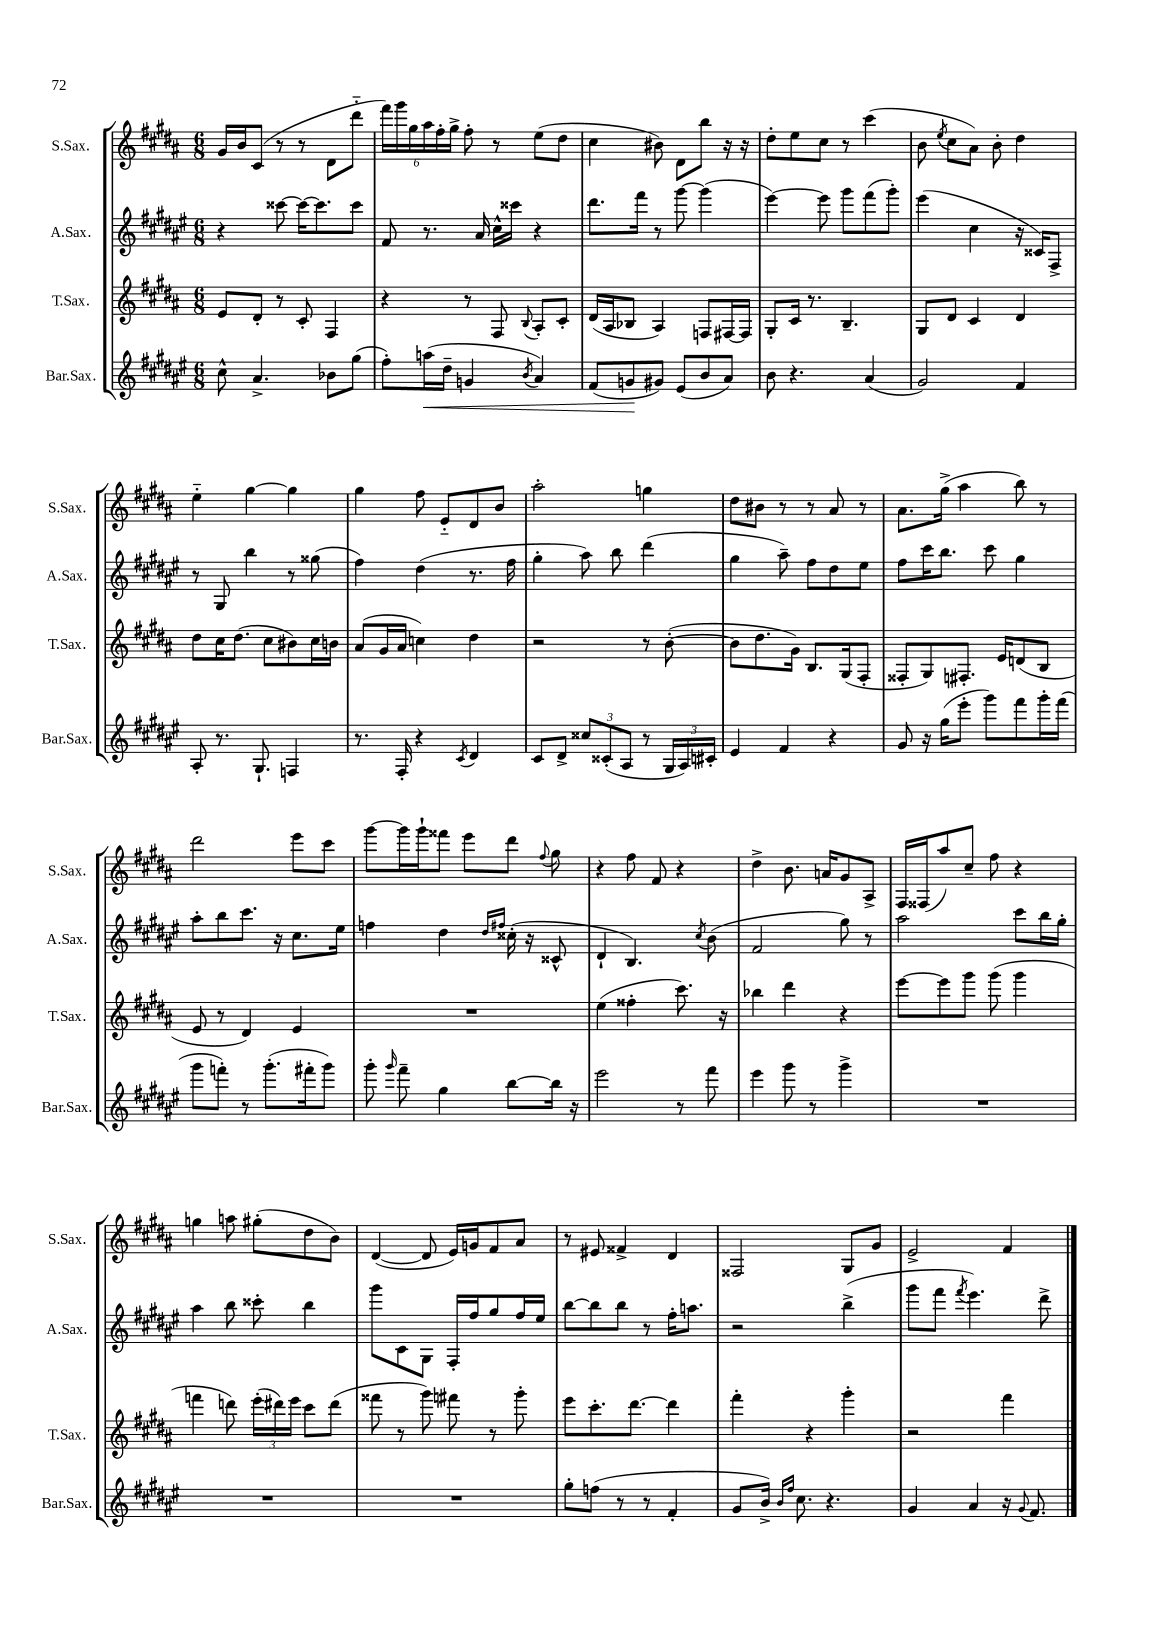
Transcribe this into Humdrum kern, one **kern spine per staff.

**kern	**dynam	**kern	**kern	**kern
*part4	*part4	*part3	*part2	*part1
*staff4	*staff4	*staff3	*staff2	*staff1
*I"Bar.Sax.	*	*I"T.Sax.	*I"A.Sax.	*I"S.Sax.
*I'Bar.Sax.	*	*I'T.Sax.	*I'A.Sax.	*I'S.Sax.
*clefG2	*	*clefG2	*clefG2	*clefG2
*k[f#c#g#d#a#e#]	*	*k[f#c#g#d#a#]	*k[f#c#g#d#a#e#]	*k[f#c#g#d#a#]
*M6/8	*	*M6/8	*M6/8	*M6/8
=117	=117	=117	=117	=117
8cc#^^\	.	8e/L	4r	16g#/LL
.	.	.	.	16b/J
4.a#^/	.	8d#'/J	.	(8c#/J
.	.	8r	[8ccc##X\	8r
.	.	8c#'/	16ccc##\KL_	8r
.	.	.	8.ccc##\]	.
8b-X\L	.	4F#/	.	8d#\L
(8gg#\J	.	.	8ccc##\J	8ddd#\J
=118	=118	=118	=118	=118
8ff#'\L)	.	4r	8f#/	24fff#\LL)
.	.	.	.	24ggg#\
.	.	.	.	24gg#\
!	!LO:HP:b	!	!	!
(16aan\L	<	.	8.r	24aa#\
.	.	.	.	24ff#'\
16dd#~\JJ	.	.	.	.
.	.	.	.	24gg#^\JJ
4gn/	.	8r	.	8ff#'\
.	.	.	16a#/	.
.	.	8F#/	16cc#^^\LL	8r
.	.	.	16ccc##X\JJ	.
8qb/	.	8qqB/	.	.
4a#/)	.	8A#'/L	4r	(8ee\L
.	.	8c#'/J	.	8dd#\J
=119	=119	=119	=119	=119
(8f#/L	.	(16d#/LL	8.ddd#\L	4cc#\
.	.	16A#/J	.	.
8gn/	.	8B-X/J	.	.
.	.	.	16fff#\Jk	.
8g#X/J)	[	4A#/)	8r	8b#X\)
(8e#/L	.	.	[8ggg#\	8d#\L
8b/	.	8Fn/L	(4ggg#\]	8bb\J
8a#/J)	.	[16F#X/L	.	16r
.	.	16F#/JJ]	.	16r
=120	=120	=120	=120	=120
8b\	.	8G#'/L	[4eee#\)	8dd#'\L
4.r	.	16c#/Jk	.	8ee\
.	.	8.r	.	.
.	.	.	8eee#\]	8cc#\J
.	.	4.B~/	8ggg#\L	8r
(4a#/	.	.	(8fff#\	(4ccc#\
.	.	.	8ggg#'\J)	.
=121	=121	=121	=121	=121
2g#/)	.	8G#/L	(4eee#\	8b\
.	.	.	.	8qee/
.	.	8d#/J	.	8cc#\L
.	.	4c#/	4cc#\	8a#\J)
.	.	.	.	8b'\
4f#/	.	4d#/	16r	4dd#\
.	.	.	16c##X/KL)	.
.	.	.	8F#^/J	.
!!LO:LB:g=z
=122	=122	=122	=122	=122
8A#'/	.	8dd#\L	8r	4ee\
8.r	.	16cc#\K	8G#/	.
.	.	(8.dd#\J	.	.
.	.	.	4bb\	[4gg#\
8.G#`/	.	.	.	.
.	.	8cc#\L	.	.
4Fn/	.	8b#X\)	8r	4gg#\]
.	.	16cc#\L	(8gg##X\	.
.	.	16bn\JJ	.	.
=123	=123	=123	=123	=123
8.r	.	(8a#/L	4ff#\)	4gg#\
.	.	16g#/L	.	.
16F#'/	.	16a#/JJ	.	.
4r	.	4ccn\)	(4dd#\	8ff#\
.	.	.	.	8e/L
8qc#/	.	.	.	.
4d#/	.	4dd#\	8.r	8d#/
.	.	.	.	8b/J
.	.	.	16ff#\	.
=124	=124	=124	=124	=124
8c#/L	.	2r	4gg#'\	2aa#'\
8d#^/J	.	.	.	.
12cc##X/L	.	.	8aa#\)	.
(12c##X'/	.	.	.	.
.	.	.	8bb\	.
12A#/J	.	.	.	.
8r	.	8r	(4ddd#\	4ggn\
24G#/LL	.	([8b'\	.	.
24A#/)	.	.	.	.
24c#X'/JJ	.	.	.	.
=125	=125	=125	=125	=125
4e#/	.	8b\L]	4gg#\	8dd#\L
.	.	8.dd#\	.	8b#X\J
4f#/	.	.	8aa#~\)	8r
.	.	16g#\Jk)	.	.
.	.	8.B/L	8ff#\L	8r
4r	.	.	8dd#\	8a#/
.	.	(16G#/k	.	.
.	.	8F#'/J	8ee#\J	8r
=126	=126	=126	=126	=126
8g#/	.	8F##X'/L	8ff#\L	8.a#\L
16r	.	8G#/)	16ccc#\K	.
(16gg#\KL	.	.	8.bb\J	(16gg#^\Jk
8eee#'\J	.	8.F#X'/J	.	4aa#\
8ggg#\L)	.	.	8ccc#\	.
.	.	16e/KL	.	.
8fff#\	.	(8dn/	4gg#\	8bb\)
16ggg#'\L	.	8B/J	.	8r
(16fff#\JJ	.	.	.	.
!!LO:LB:g=z
=127	=127	=127	=127	=127
8ggg#\L	.	8e/	8aa#'\L	2ddd#\
8fffn'\J)	.	8r	8bb\	.
8r	.	4d#/)	8.ccc#\J	.
(8.ggg#'\L	.	.	.	.
.	.	.	16r	.
.	.	4e/	8.cc#\L	8eee\L
16fff#X'\k	.	.	.	.
8ggg#\J)	.	.	.	8ccc#\J
.	.	.	16ee#\Jk	.
=128	=128	=128	=128	=128
8ggg#'\	.	2.r	4ffn\	[8ggg#\L
16qqggg#/	.	.	.	.
8fff#~\	.	.	.	16ggg#\L]
.	.	.	.	16ggg#`\J
4gg#\	.	.	4dd#\	8fff##X\J
.	.	.	.	8eee\L
.	.	.	16qqdd#/LL	.
.	.	.	16qqff#X/JJ	.
[8bb\L	.	.	(16cc##X'\	8ddd#\J
.	.	.	16r	.
.	.	.	.	8qqff#/
16bb\Jk]	.	.	8c##X^^/	8gg#\
16r	.	.	.	.
=129	=129	=129	=129	=129
2eee#\	.	(4ee\	4d#`/	4r
.	.	4ff##X'\	4.B/)	8ff#\
.	.	.	.	8f#/
8r	.	8.ccc#\)	.	4r
.	.	.	8qcc#/	.
8fff#\	.	.	(8b\	.
.	.	16r	.	.
=130	=130	=130	=130	=130
4eee#\	.	4bb-X\	2f#/	4dd#^\
8ggg#\	.	4ddd#\	.	8.b\
8r	.	.	.	.
.	.	.	.	16an/KL
4ggg#^\	.	4r	8gg#\)	8g#/
.	.	.	8r	8A#^/J
=131	=131	=131	=131	=131
2.r	.	[8eee\L	2aa#\	16F#/LL
.	.	.	.	(16F##X/J
.	.	8eee\]	.	8aa#/)
.	.	8ggg#\J	.	8cc#~/J
.	.	(8ggg#\	.	8ff#\
.	.	4ggg#\	8ccc#\L	4r
.	.	.	16bb\L	.
.	.	.	16gg#'\JJ	.
!!LO:LB:g=z
=132	=132	=132	=132	=132
2.r	.	4fffn\	4aa#\	4ggn\
.	.	8dddn\)	8bb\	8aan\
.	.	(24eee'\LL	8ccc##X'\	(8gg#X'\L
.	.	24ddd#X\)	.	.
.	.	24eee\JJ	.	.
.	.	8ccc#\L	4bb\	8dd#\
.	.	(8ddd#\J	.	8b\J)
=133	=133	=133	=133	=133
2.r	.	8fff##X\	8ggg#\L	([4d#/
.	.	8r	8c#\	.
.	.	8ggg#\)	8G#\J	8d#/]
.	.	8fff#X\	16F#'/LL	16e/LL)
.	.	.	16ff#/J	16gn/J
.	.	8r	8gg#/	8f#/
.	.	8ggg#'\	16ff#/L	8a#/J
.	.	.	16ee#/JJ	.
=134	=134	=134	=134	=134
8gg#'\L	.	8eee\L	[8bb\L	8r
(8ffn\J	.	8.ccc#'\	8bb\]	8e#X/
8r	.	.	8bb\J	4f##X^/
.	.	[8.ddd#\J	.	.
8r	.	.	8r	.
4f#'/	.	4ddd#\]	16ff#'\KL	4d#/
.	.	.	8.aan\J	.
=135	=135	=135	=135	=135
8g#/L	.	4fff#'\	2r	2F##X/
16b^/Jk)	.	.	.	.
16qqb/LL	.	.	.	.
16qqff#/JJ	.	.	.	.
8.cc#\	.	.	.	.
.	.	4r	.	.
4.r	.	.	.	.
.	.	4ggg#'\	(4bb^\	8G#/L
.	.	.	.	8g#/J
=136	=136	=136	=136	=136
4g#/	.	2r	8ggg#\L	2e^/
.	.	.	8fff#\J	.
.	.	.	8qfff#/	.
4a#/	.	.	4.eee#\)	.
16r	.	4fff#\	.	4f#/
8qqg#/	.	.	.	.
8.f#/	.	.	.	.
.	.	.	8ddd#^\	.
==	==	==	==	==
*-	*-	*-	*-	*-
